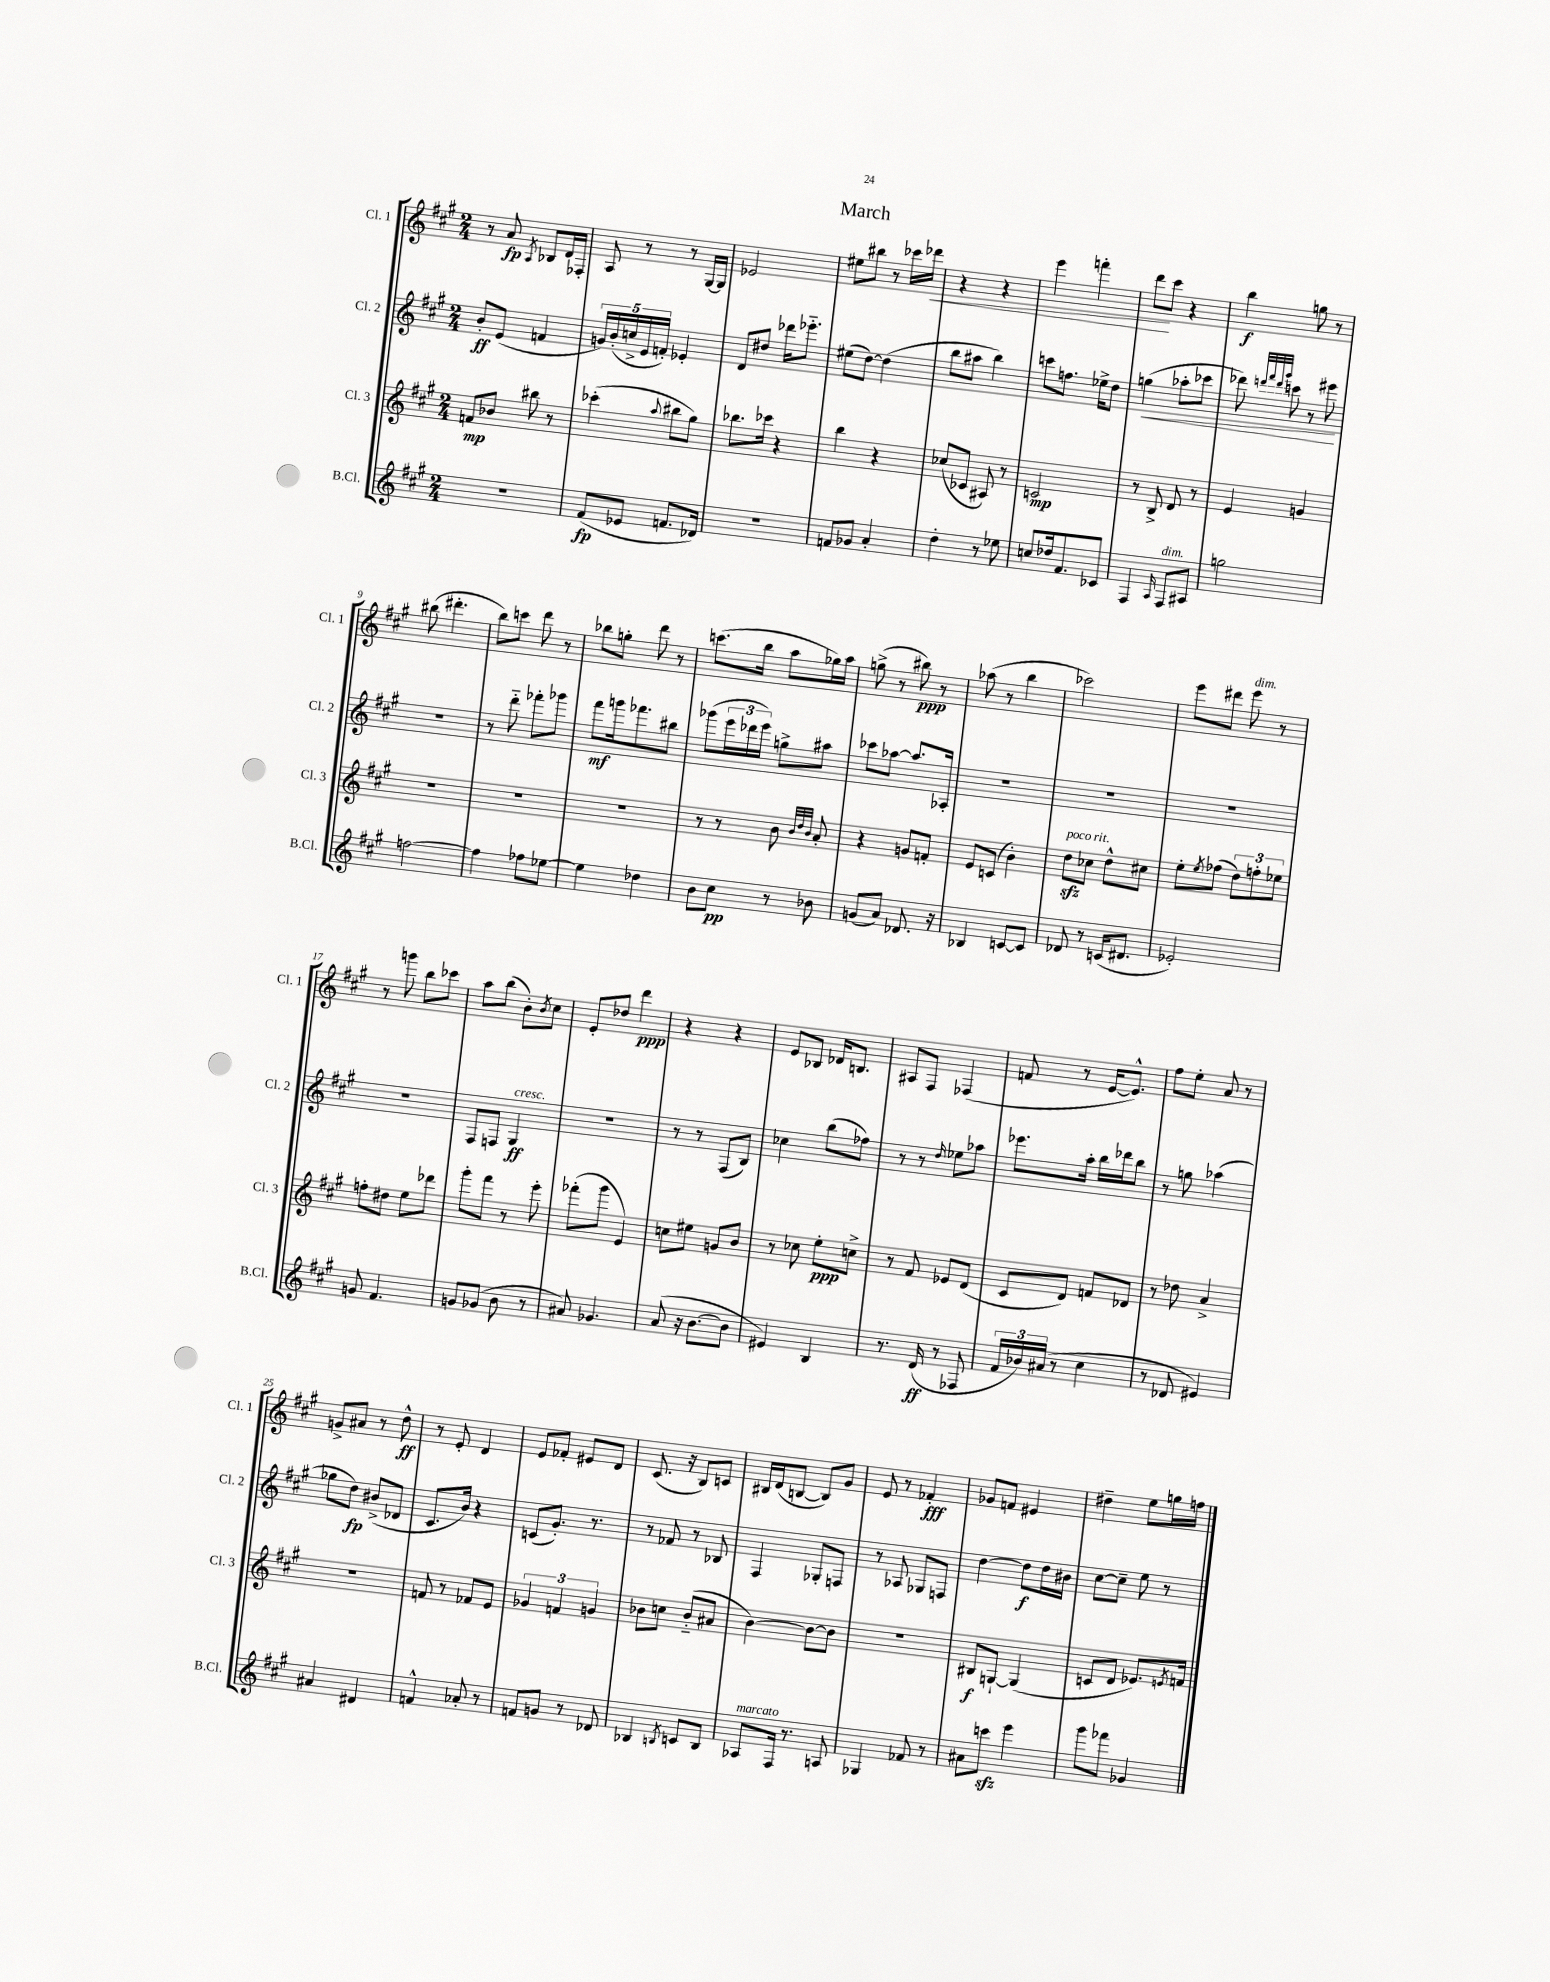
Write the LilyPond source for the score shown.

\header { title = "March" }
<<
\new StaffGroup <<
\new Staff = "s0" \with { instrumentName = "Cl. 1" shortInstrumentName = "Cl. 1" } {
    \clef treble \key a \major \numericTimeSignature \time 2/4
    r8 a'8\fp \acciaccatura { a8 } bes8 d'16 fes16-. |
    a8 r8 r8 gis16~ gis16 |
    ees'2 |
    eis''8 bis''8 r8 ces'''16 des'''16\< |
    r4 r4 |
    e'''4 f'''4-. |
    d'''8\! cis'''8 r4 |
    b''4\f g''8 r8 |
    bis''8( dis'''4.-. |
    b''8) c'''8 d'''8 r8 |
    bes''8 g''8-. d'''8 r8 |
    c'''8.( b''16 a''8 ges''16) a''16 |
    g''8->( r8 bis''8\ppp) r8 |
    aes''8( r8 b''4 |
    ces'''2) |
    e'''8 dis'''8 e'''8^\markup { \italic "dim." } r8 |
    r8 g'''8 b''8 ces'''8 |
    a''8 b''8( b'8-.) \acciaccatura { b'8 } cis''8 |
    e'8-. des''8 d'''4\ppp |
    r4 r4 |
    e'8 bes8 des'16 b8. |
    ais8 fis8 fes4( |
    f'8 r8 e'16~ e'8.-^) |
    fis''8 e''8-. a'8 r8 |
    g'8-> ais'8 r8 d''8-^\ff |
    r8 e'8-. d'4 |
    e'8 fes'8-. eis'8 d'8 |
    cis'8.( r16 b8) c'8 |
    bis16 d'16( b8~ b8) gis'8 |
    e'8 r8 fes'4-.\fff |
    ges'8 f'8 eis'4 |
    dis''4-- e''8 g''16 f''16 \bar "|." |
}
\new Staff = "s1" \with { instrumentName = "Cl. 2" shortInstrumentName = "Cl. 2" } {
    \clef treble \key a \major \numericTimeSignature \time 2/4
    b'8-.\ff e'8( f'4 |
    \tuplet 5/4 { g'16) b'16-.( c''16-> e'16 f'16-.) } ees'4-. |
    d'8 dis''8 des'''16 ees'''8.-_ |
    eis''8( d''8~) d''4( |
    b''8 ais''8 b''4) |
    c'''8 f''8. ees''16-> d''8 |
    g''4\<( aes''8-. ces'''8 |
    des'''8) \grace { d'''32 fis'''32 d'''32 gis'''32 } c'''8 r8 eis'''8\! |
    R2 |
    r8 d'''8-_ fes'''8-. ges'''8 |
    fis'''8\mf g'''16 fes'''8. bis''8 |
    ges'''8( \tuplet 3/2 { e'''16 des'''16 e'''16) } g''8-> ais''8 |
    ces'''8 aes''8~ aes''8. aes16-. |
    R2 |
    R2 |
    R2 |
    R2 |
    fis8 f8 gis4\ff^\markup { \italic "cresc." } |
    r2 |
    r8 r8 fis8( b8) |
    ces''4 b''8( fes''8) |
    r8 r8 \grace { d''16 } ees''8 aes''8 |
    ees'''8. a''16-. b''16 des'''16 b''8 |
    r8 g''8 aes''4( |
    ges''8 d''8\fp) bis'8->( des'8 |
    cis'8. b'16) r4 |
    c'8( gis'8.-.) r8. |
    r8 fes'8 r8 bes8 |
    fis4 ges8-. f8 |
    r8 aes8 ges8 f8 |
    d''4~ d''8\f d''16 bis'16 |
    cis''8~ cis''8-- e''8 r8 \bar "|." |
}
\new Staff = "s2" \with { instrumentName = "Cl. 3" shortInstrumentName = "Cl. 3" } {
    \clef treble \key a \major \numericTimeSignature \time 2/4
    f'8\mp bes'8 bis''8 r8 |
    ces'''4-.( \appoggiatura { a''8 } bis''8 gis''8) |
    bes''8. ces'''16 r4 |
    b''4 r4 |
    ces''8( ces'8 ais8) r8 |
    c'2\mp |
    r8 b8-> d'8 r8 |
    e'4 g'4 |
    R2 |
    R2 |
    R2 |
    r8 r8 b'8 \grace { b'32 d''32 b'32 } a'8-. |
    r4 g'8 f'8-. |
    e'8 c'8( b'4-.) |
    d''8\sfz^\markup { \italic "poco rit." } ces''8 d''8-^ cis''8 |
    e''8-. \acciaccatura { e''8 } fes''8( \tuplet 3/2 { d''8) f''8-. ees''8 } |
    f''8-. dis''8 e''8 des'''8 |
    gis'''8-. fis'''8 r8 e'''8-. |
    fes'''8-.( gis'''8 e'4) |
    c''8 eis''8 g'8 b'8 |
    r8 ces''8 e''8-.\ppp c''8-> |
    r8 fis'8 ees'8 d'8( |
    cis'8 d'8) f'8 des'8 |
    r8 des''8 a'4-> |
    r2 |
    f'8 r8 fes'8 e'8 |
    \tuplet 3/2 { ges'4 f'4 g'4 } |
    bes'8 c''8 bes'8-_( ais'8 |
    b'4~) b'8~ b'8 |
    R2 |
    bis8\f g8~-! g4( |
    c'8 d'8 ees'8.) \acciaccatura { e'8 } f'16 \bar "|." |
}
\new Staff = "s3" \with { instrumentName = "B.Cl." shortInstrumentName = "B.Cl." } {
    \clef treble \key a \major \numericTimeSignature \time 2/4
    r2 |
    fis'8\fp( ees'8 f'8. des'16) |
    R2 |
    f'8 ges'8 a'4-. |
    d''4-. r8 ees''8 |
    c''8 des''16 fis'8. ces'8 |
    fis4 \grace { a16 } fis8^\markup { \italic "dim." } ais8 |
    g''2 |
    f''2~ |
    f''4 fes''8 ees''8~ |
    ees''4 des''4 |
    b'8 cis''8\pp r8 bes'8 |
    g'8( a'8) des'8. r16 |
    bes4 c'8~ c'8 |
    des'8 r8 c'16( dis'8. |
    ees'2-.) |
    g'8 fis'4. |
    g'8 ges'8( b'8 r8 |
    ais'8) ges'4. |
    a'8( r16 b'8.~ b'8 |
    eis'4) b4 |
    r8. d'16\ff( r8 fes8 |
    \tuplet 3/2 { fis'16 bes'16) ais'16( } r8 cis''4 |
    r8 des'8 eis'4) |
    ais'4 dis'4 |
    f'4-^ aes'8-. r8 |
    f'8 g'8 r8 des'8 |
    bes4 \acciaccatura { b8 } c'8 b8 |
    aes8^\markup { \italic "marcato" } fis16 r8. a8 |
    ges4 fes'8 r8 |
    ais'8 c'''8\sfz e'''4 |
    gis'''8 fes'''8 ges'4 \bar "|." |
}
>>
>>
